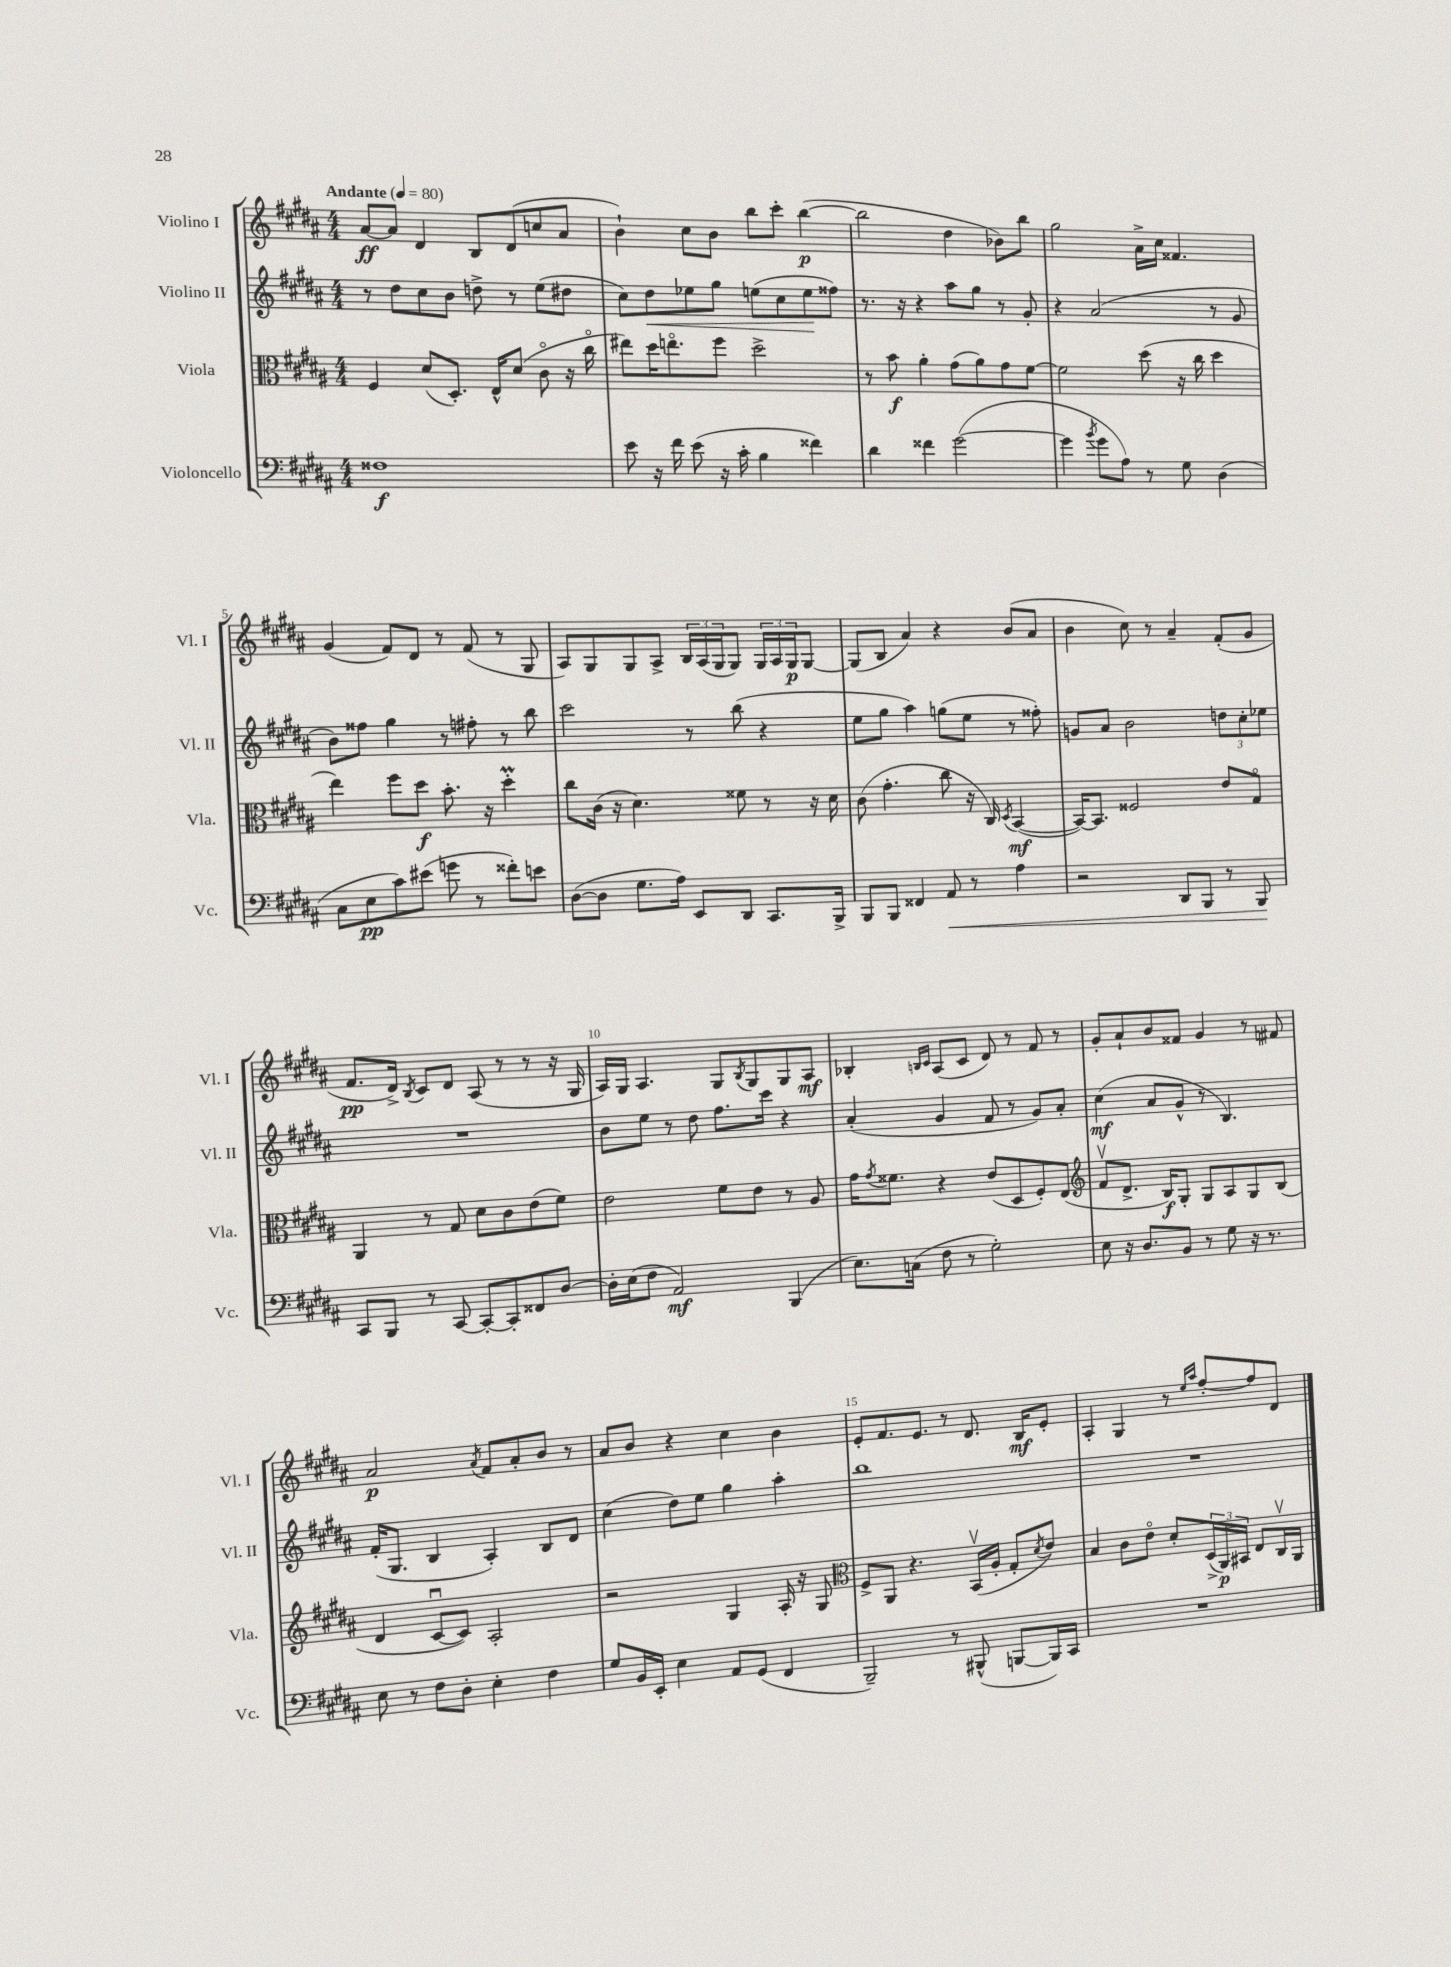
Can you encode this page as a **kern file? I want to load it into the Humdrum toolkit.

**kern	**dynam	**kern	**dynam	**kern	**dynam	**kern	**dynam
*part4	*part4	*part3	*part3	*part2	*part2	*part1	*part1
*staff4	*staff4	*staff3	*staff3	*staff2	*staff2	*staff1	*staff1
*I"Violoncello	*	*I"Viola	*	*I"Violino II	*	*I"Violino I	*
*I'Vc.	*	*I'Vla.	*	*I'Vl. II	*	*I'Vl. I	*
*clefF4	*	*clefC3	*	*clefG2	*	*clefG2	*
*k[f#c#g#d#a#]	*	*k[f#c#g#d#a#]	*	*k[f#c#g#d#a#]	*	*k[f#c#g#d#a#]	*
*M4/4	*	*M4/4	*	*M4/4	*	*M4/4	*
*MM80	*	*MM80	*	*MM80	*	*MM80	*
=1	=1	=1	=1	=1	=1	=1	=1
!	!	!	!	!	!	!LO:TX:a:B:t=Andante	!
1F##X	f	4F#/	.	8r	.	[8a#/L	ff
.	.	.	.	8dd#\L	.	8a#/J]	.
.	.	(8d#/L	.	8cc#\	.	4d#/	.
.	.	8.D#'/J)	.	8b\J	.	.	.
.	.	.	.	8ddn^\	.	8B/L	.
.	.	16E^^/KL	.	.	.	.	.
.	.	(8d#/J	.	8r	.	(8d#/	.
.	.	8c#\	.	(8ee\L	.	8ccn/	.
.	.	16r	.	8dd#X\J	.	8a#/J	.
.	.	16cc#\	.	.	.	.	.
=2	=2	=2	=2	=2	=2	=2	=2
8e\	.	8ee#X\L)	.	8cc#\L)	.	4b`\)	.
!	!	!	!	!	!LO:HP:b	!	!
16r	.	16dd#\K	.	8dd#\	<	.	.
16f#\	.	8.een\	.	.	.	.	.
(8e\	.	.	.	8ee-X\	.	8cc#\L	.
16r	.	8ff#\J	.	8gg#\J	.	8b\J	.
16c#'\	.	.	.	.	.	.	.
4B\	.	2dd#^\	.	(8een\L	.	8bb\L	.
.	.	.	.	8cc#\	.	8ccc#'\J	.
4f##X\)	.	.	.	8ee\	.	([4bb\	p
.	.	.	.	8ff##X\J)	[	.	.
=3	=3	=3	=3	=3	=3	=3	=3
4d#\	.	8r	.	8.r	.	2bb\]	.
.	.	8b\	f	.	.	.	.
.	.	.	.	16r	.	.	.
4f##X\	.	4a#'\	.	4r	.	.	.
([2g#\	.	(8g#\L	.	8aa#\L	.	4dd#\	.
.	.	8a#\)	.	8gg#\J	.	.	.
.	.	8g#\	.	8r	.	8b-X\L)	.
.	.	[8f#\J	.	8g#'/	.	8bb\J	.
=4	=4	=4	=4	=4	=4	=4	=4
4g#\]	.	2f#\]	.	4r	.	2gg#\	.
8qb/	.	.	.	.	.	.	.
8g#\L	.	.	.	(2a#/	.	.	.
8A#\J)	.	.	.	.	.	.	.
8r	.	(8dd#\	.	.	.	16a#^\LL	.
.	.	.	.	.	.	16cc#\JJ	.
8G#\	.	16r	.	.	.	4.f##X/	.
.	.	16cc#\	.	.	.	.	.
(4D#\	.	4dd#\	.	8r	.	.	.
.	.	.	.	8g#/	.	.	.
!!LO:LB:g=z
=5	=5	=5	=5	=5	=5	=5	=5
8C#\L	.	4ee\)	.	8b\L)	.	(4g#/	.
8E\	pp	.	.	8ff##X\J	.	.	.
8c#\)	.	8ff#\L	.	4gg#\	.	8f#/L)	.
(8e#X\J	.	8dd#\J	f	.	.	8d#/J	.
8gn\	.	8.b'\	.	8r	.	8r	.
8r	.	.	.	8ff#X'\	.	(8f#/	.
.	.	16r	.	.	.	.	.
8f##X'\L)	.	4dd#m'\	.	8r	.	8r	.
8en\J	.	.	.	8bb\	.	8G#/	.
=6	=6	=6	=6	=6	=6	=6	=6
([8D#\L	.	8cc#\L	.	2ccc#\	.	8A#/L)	.
8D#\J]	.	(16c#\Jk	.	.	.	8G#/	.
.	.	16r	.	.	.	.	.
8.G#\L	.	4.d#\)	.	.	.	8G#/	.
.	.	.	.	.	.	8A#^/J	.
16A#\Jk)	.	.	.	.	.	.	.
8EE/L	.	.	.	8r	.	24B/LL	.
.	.	.	.	.	.	(24A#/	.
.	.	.	.	.	.	24G#/J	.
8DD#/J	.	8f##X\	.	(8bb\	.	8G#/J)	.
8.CC#/L	.	8r	.	4r	.	24G#/LL	.
.	.	.	.	.	.	24A#/	.
.	.	.	.	.	.	24G#/J	p
.	.	16r	.	.	.	[8G#/J	.
16BBB^/Jk	.	16d#\	.	.	.	.	.
=7	=7	=7	=7	=7	=7	=7	=7
8BBB/L	.	(8c#\	.	8ee\L	.	(8G#/L]	.
8BBB/J	.	4.g#'\	.	8gg#\J	.	8B/J	.
4FF##X/	.	.	.	4aa#\)	.	4a#/)	.
!	!LO:HP:b	!	!	!	!	!	!
8AA#/	<	8cc#\	.	(8ggn\L	.	4r	.
8r	.	16r	.	8ee\J	.	.	.
.	.	16C#/)	.	.	.	.	.
.	.	8qD#/	.	.	.	.	.
4A#\	.	([4BB/	mf	8r	.	(8b/L	.
.	.	.	.	8ff##X'\)	.	8a#/J	.
=8	=8	=8	=8	=8	=8	=8	=8
2r	.	16BB/KL_)	.	8gn/L	.	4b\	.
.	.	8.BB/J]	.	.	.	.	.
.	.	.	.	8a#/J	.	.	.
.	.	2F##X/	.	2b\	.	8cc#\)	.
.	.	.	.	.	.	8r	.
8DD#/L	.	.	.	.	.	4a#~/	.
8BBB/J	.	.	.	.	.	.	.
8r	.	8e/L	.	12ddn\L	.	(8f#'/L	.
.	.	.	.	12cc#'\	.	.	.
8BBB/	.	8G#/J	.	.	.	8g#/J	.
.	.	.	.	12ee-X\J	.	.	.
.	[	.	.	.	.	.	.
!!LO:LB:g=z
=9	=9	=9	=9	=9	=9	=9	=9
8CC#/L	.	4AA#/	.	1r	.	8.f#/L	pp
8BBB/J	.	.	.	.	.	.	.
.	.	.	.	.	.	16d#^/Jk)	.
.	.	.	.	.	.	8qB/	.
8r	.	8r	.	.	.	8c#/L	.
[8CC#/	.	8G#/	.	.	.	8d#/J	.
8CC#'/L_	.	8d#\L	.	.	.	(8A#/	.
8CC#'/]	.	8c#\	.	.	.	8r	.
8FF##X/	.	(8e\	.	.	.	8r	.
[8D#/J	.	8f#\J)	.	.	.	16r	.
.	.	.	.	.	.	16G#/	.
=10	=10	=10	=10	=10	=10	=10	=10
16D#'\LL]	.	2e\	.	8b\L	.	16A#/LL)	.
(16E\J	.	.	.	.	.	16G#/JJ	.
8F#\J	.	.	.	8ee\J	.	4.A#/	.
2AA#/)	mf	.	.	8r	.	.	.
.	.	.	.	8dd#\	.	.	.
.	.	8f#\L	.	8.ff#\L	.	8G#/L	.
.	.	.	.	.	.	8qB/	.
.	.	8e\J	.	.	.	8G#/	.
.	.	.	.	16ccc#\Jk	.	.	.
(4BBB/	.	8r	.	4r	.	8G#/	.
.	.	8A#/	.	.	.	8A#/J	mf
=11	=11	=11	=11	=11	=11	=11	=11
8.E\L)	.	16g#\KL	.	(4a#'/	.	4B-X'/	.
.	.	8qg#/	.	.	.	.	.
.	.	8.f##X\J	.	.	.	.	.
(16Cn\Jk	.	.	.	.	.	.	.
.	.	.	.	.	.	16qqBn/LL	.
.	.	.	.	.	.	16qqc#/JJ	.
8F#\	.	4r	.	4g#/	.	(8A#/L	.
8r	.	.	.	.	.	8c#/J	.
2G#'\)	.	(8e/L	.	8f#/	.	8d#/)	.
.	.	8D#/	.	8r	.	8r	.
.	.	8F#'/)	.	8g#/L)	.	8f#/	.
.	.	(8E/J	.	8a#'/J	.	8r	.
=12	=12	=12	=12	=12	=12	=12	=12
*	*	*clefG2	*	*	*	*	*
8E\	.	8f#v/L	.	(4cc#\	mf	8g#'/L	.
16r	.	8.d#^/J	.	.	.	8a#`/	.
8.D#/L	.	.	.	.	.	.	.
.	.	.	.	8a#/L	.	8b/	.
.	.	16B/KL)	f	.	.	.	.
8BB/J	.	8G#'/J	.	8g#^^/J	.	8f##X/J	.
8r	.	8G#/L	.	8r	.	4g#/	.
8G#\	.	8A#/	.	4.B/)	.	.	.
16r	.	8G#/	.	.	.	8r	.
8.r	.	.	.	.	.	.	.
.	.	(8B/J	.	.	.	8f#X/	.
!!LO:LB:g=z
=13	=13	=13	=13	=13	=13	=13	=13
8E\	.	4d#/	.	(16f#'/KL	.	2a#/	p
.	.	.	.	8.G#/J	.	.	.
8r	.	.	.	.	.	.	.
8F#\L	.	[8c#u/L	.	4B/	.	.	.
8D#'\J	.	8c#/J])	.	.	.	.	.
.	.	.	.	.	.	8qa#/	.
4E'\	.	2A#'/	.	4A#'/)	.	8f#/L	.
.	.	.	.	.	.	8a#'/	.
4F#\	.	.	.	8B/L	.	8b/J	.
.	.	.	.	8d#/J	.	8r	.
=14	=14	=14	=14	=14	=14	=14	=14
8G#/L	.	2r	.	(4cc#\	.	8a#/L	.
16BB/L	.	.	.	.	.	8b/J	.
16EE'/JJ	.	.	.	.	.	.	.
4E\	.	.	.	8dd#\L)	.	4r	.
.	.	.	.	8ee\J	.	.	.
8AA#/L	.	4G#/	.	4gg#\	.	4cc#\	.
(8GG#/J	.	.	.	.	.	.	.
4FF#/	.	16A#'/	.	4aa#'\	.	4b\	.
.	.	16r	.	.	.	.	.
.	.	8G#/	.	.	.	.	.
=15	=15	=15	=15	=15	=15	=15	=15
*	*	*clefC3	*	*	*	*	*
2BBB~/)	.	8F#^/L	.	1bb	.	8e'/L	.
.	.	8AA#/J	.	.	.	8.f#/	.
.	.	4.r	.	.	.	.	.
.	.	.	.	.	.	8.e/J	.
8r	.	.	.	.	.	8r	.
(8BBB#X^^/	.	(16BBv/LL	.	.	.	8.d#/	.
.	.	16A#'/JJ	.	.	.	.	.
[8BBBn/L	.	8G#'/L	.	.	.	.	.
.	.	.	.	.	.	16B/KL	mf
.	.	8qd#/	.	.	.	.	.
16BBB/L])	.	8e/J)	.	.	.	8e'/J	.
16CC#/JJ	.	.	.	.	.	.	.
=16	=16	=16	=16	=16	=16	=16	=16
1r	.	4B/	.	1r	.	4A#'/	.
.	.	8c#\L	.	.	.	4G#/	.
.	.	8e\J	.	.	.	.	.
.	.	8d#'/L	.	.	.	8r	.
.	.	.	.	.	.	16qqee/LL	.
.	.	.	.	.	.	16qqaa#/JJ	.
.	.	(24D#^/L	.	.	.	[8ff#'/L	.
.	.	24AA#/)	p	.	.	.	.
.	.	24BB#X/JJ	.	.	.	.	.
.	.	8E/L	.	.	.	8ff#/]	.
.	.	16C#v/L	.	.	.	8d#/J	.
.	.	16AA#/JJ	.	.	.	.	.
==	==	==	==	==	==	==	==
*-	*-	*-	*-	*-	*-	*-	*-
